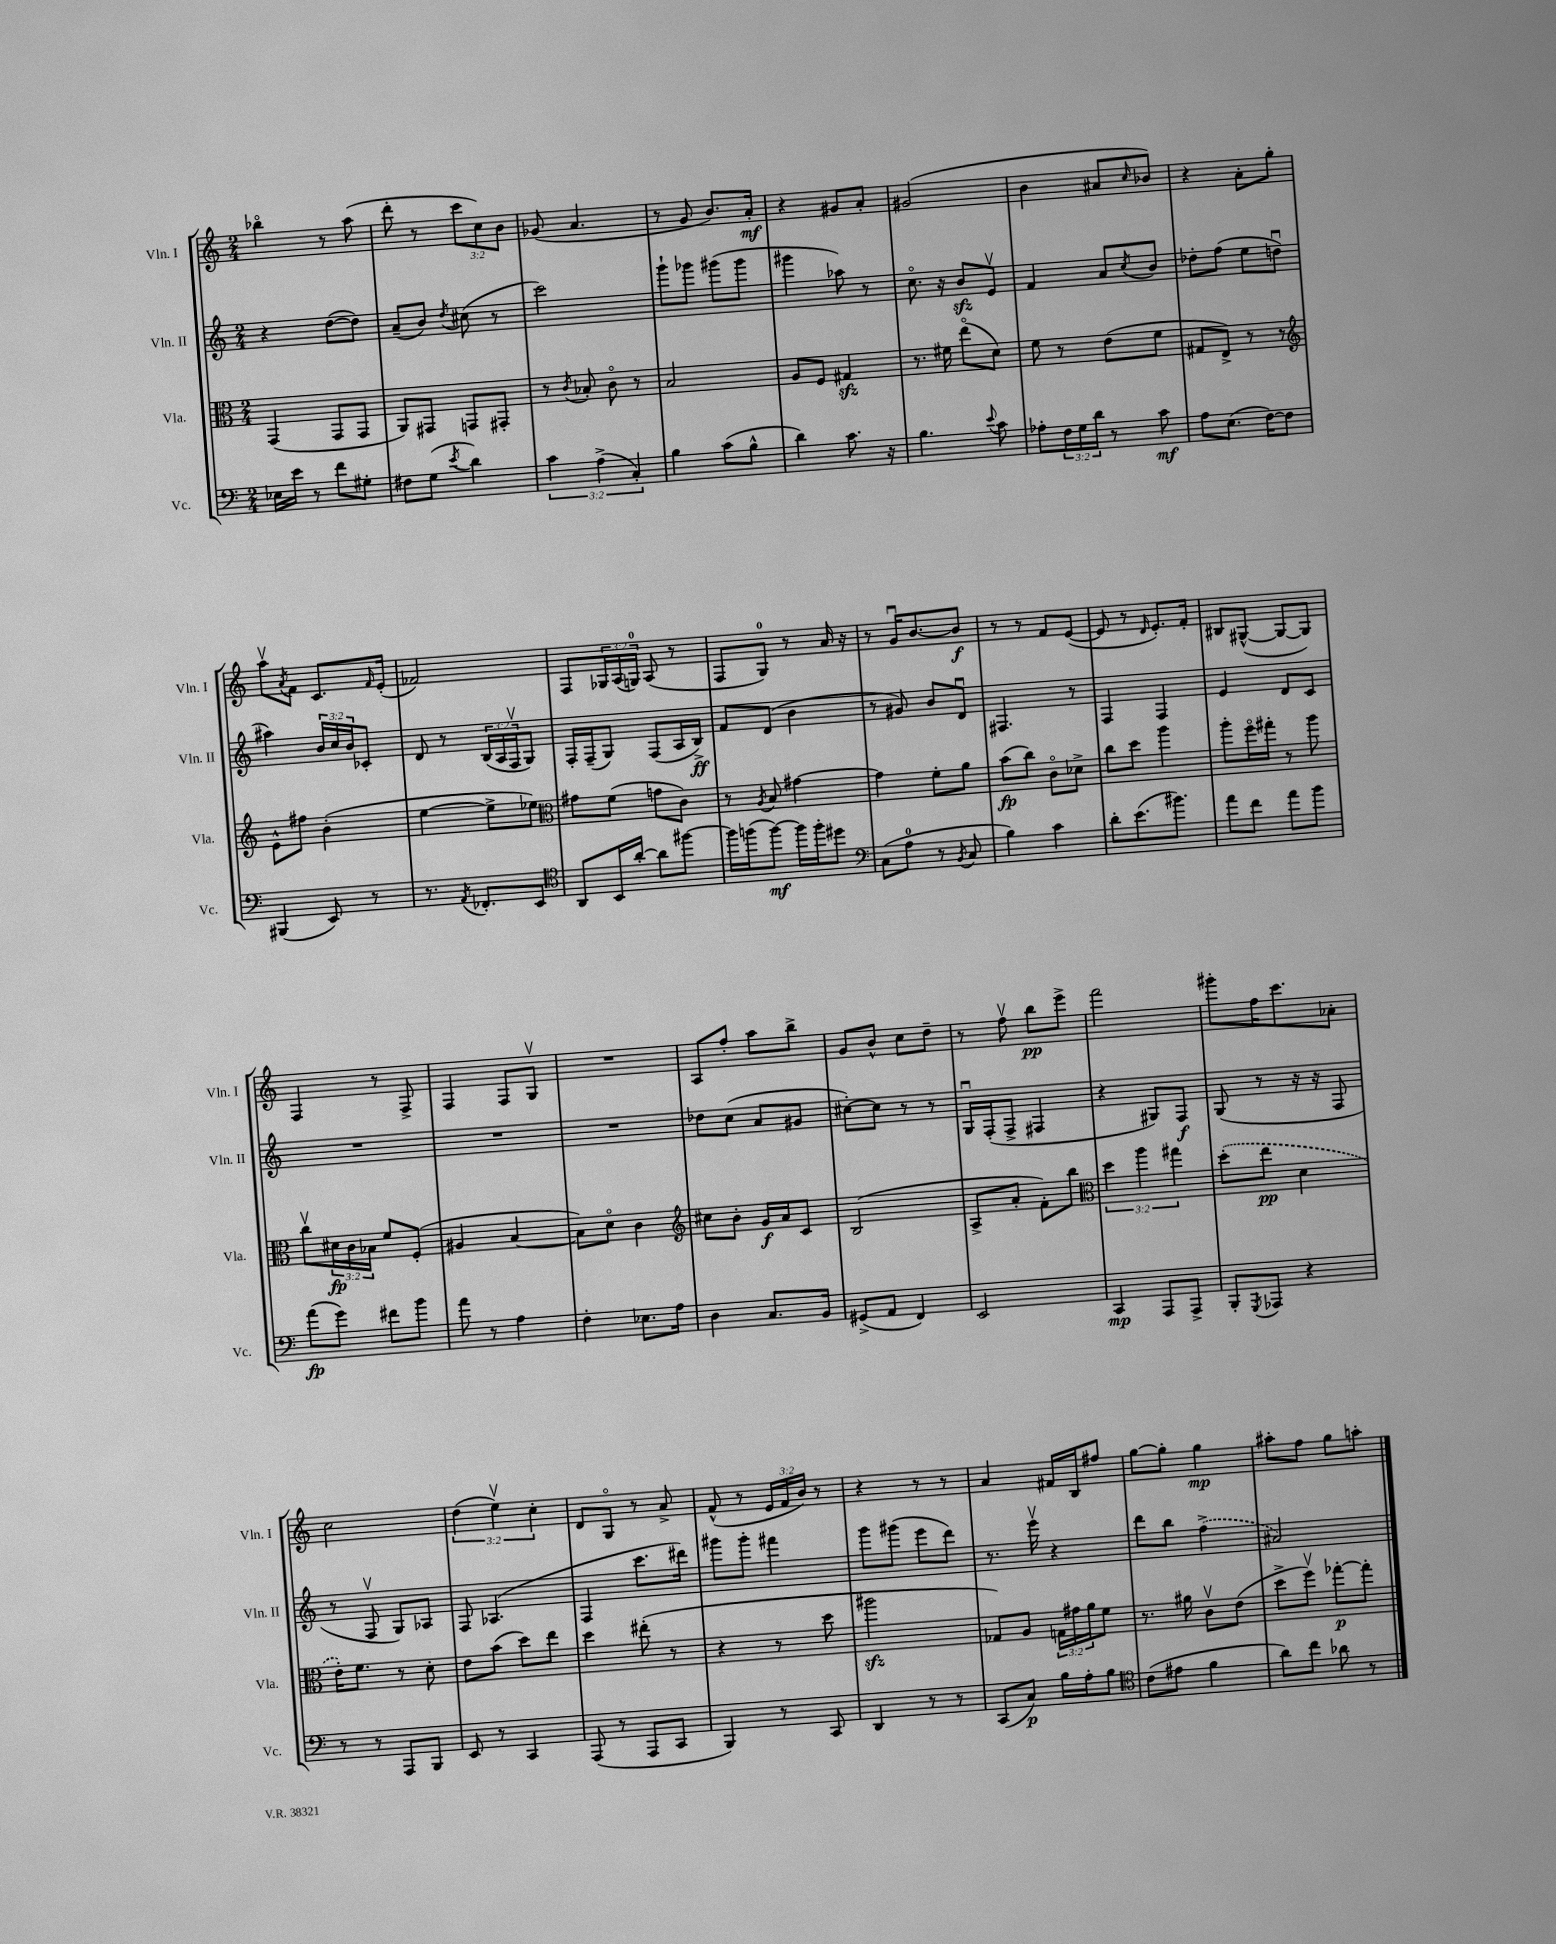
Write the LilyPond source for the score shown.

<<
\new StaffGroup <<
\new Staff = "s0" \with { instrumentName = "Vln. I" shortInstrumentName = "Vln. I" } {
    \clef treble \key c \major \numericTimeSignature \time 2/4 \override Staff.TupletNumber.text = #tuplet-number::calc-fraction-text
    bes''4\flageolet r8 a''8( |
    d'''8-. r8 \tuplet 3/2 { c'''8 c''8) b'8 } |
    ges'8( a'4. |
    r8 g'8 b'8.) a'16-.\mf |
    r4 gis'8 a'8-. |
    gis'2( |
    b'4 ais'8 \grace { c''16 } bes'8) |
    r4 a'8-. g''8-. |
    a''8\upbow \acciaccatura { a'8 } f'8 c'8. \grace { f'16 } e'16-.( |
    fes'2) |
    f8 \tuplet 3/2 { ges16 a16( g16-0) } a8( r8 |
    f8 g8-0) r8 a'16 r16 |
    r8 g'16\downbow b'8.~ b'8\f |
    r8 r8 f'8 e'8~( |
    e'8 r8 \grace { d'16 } e'8.-.) f'16-. |
    bis8 gis8~-^( gis8~ gis8) |
    f4 r8 f8-> |
    f4 f8 g8\upbow |
    R2 |
    a8 f''8-. a''8 b''8-> |
    g'8 b'8-^ c''8 d''8-- |
    r8 f''8\upbow b''8\pp e'''8-> |
    f'''2 |
    gis'''8-. f''16 c'''8. aes'8-. |
    c''2 |
    \tuplet 3/2 { d''4( e''4\upbow) c''4-. } |
    d'8 g8\flageolet r8 a'8-> |
    f'8-^( r8 \tuplet 3/2 { e'16 f'16 b'16) } r8 |
    r4 r8 r8 |
    a'4 fis'16 b16 fis''8 |
    g''8~ g''8-. g''4\mp |
    ais''8-. f''8 g''8 a''8-. \bar "|." |
}
\new Staff = "s1" \with { instrumentName = "Vln. II" shortInstrumentName = "Vln. II" } {
    \clef treble \key c \major \numericTimeSignature \time 2/4 \override Staff.TupletNumber.text = #tuplet-number::calc-fraction-text
    r4 d''8~( d''8) |
    a'8--( b'8) \acciaccatura { d''8 } cis''8( r8 |
    c'''2) |
    g'''8-! ges'''8 gis'''8( gis'''8 |
    gis'''4 aes''8) r8 |
    c''8.\flageolet r16 b'8\sfz e'8\upbow |
    f'4 a'8 \acciaccatura { c''8 } b'8 |
    des''8-. f''8( e''8 d''8\downbow |
    ais''4) \tuplet 3/2 { b'16 c''16 b'16 } ces'8-. |
    d'8 r8 \tuplet 3/2 { b16( a16 f16\upbow } g8) |
    f16-. f16--( g8) f8( a16 b16->\ff) |
    f'8 d'8( b'4 |
    r8 gis'8) b'8 d'8\downbow |
    fis4. r8 |
    f4 f4 |
    e'4 d'8 c'8 |
    R2 |
    R2 |
    R2 |
    des''8 c''8( a'8 gis'8 |
    cis''8~-.) cis''8 r8 r8 |
    g16\downbow f16-.( f8-> fis4 |
    r4 gis8) f8\f |
    g8( r8 r16 r16 f8 |
    r8 f8\upbow g8) aes8 |
    f8 aes4.( |
    f4 c'''8. dis'''16) |
    gis'''8 gis'''8-. fis'''4 |
    g'''8 gis'''8( e'''8 d'''8) |
    r8. e'''16\upbow r4 |
    d'''8 b''8 \once \slurDashed f''4->( |
    ais'2) \bar "|." |
}
\new Staff = "s2" \with { instrumentName = "Vla." shortInstrumentName = "Vla." } {
    \clef alto \key c \major \numericTimeSignature \time 2/4 \override Staff.TupletNumber.text = #tuplet-number::calc-fraction-text
    g,4( g,8 g,8 |
    a,8) gis,8 g,8 gis,8-. |
    r8 \acciaccatura { c'8 } bes8-. c'8\flageolet r8 |
    b2 |
    a8 f8 gis4\sfz |
    r8. fis'16 e''8\flageolet( d'8) |
    f'8 r8 e'8( f'8 |
    gis8 e8->) r8 r8 |
    \clef treble e'8-^ fis''8 b'4-.( |
    e''4~ e''8-> ees''8) |
    \clef alto gis'8 f'8( g'8 c'8) |
    r8 \acciaccatura { a8 } b8 gis'4~ |
    gis'4 f'8-. a'8 |
    b'8\fp( c''8) c'8\flageolet des'8-> |
    c''8 d''8 a''4 |
    a''8-. f''16\flageolet gis''16-. r8 a''8 |
    c''8\upbow \tuplet 3/2 { dis'16\fp c'16 bes16 } f'8 f8-.( |
    ais4 b4~ |
    b8) d'8\flageolet c'4 |
    \clef treble cis''8 b'8-. g'16\f a'16 c'8 |
    b2( |
    a8-> a'8-. f'8-.) b''8 |
    \clef alto \tuplet 3/2 { d''4 a''4 gis''4 } |
    \once \slurDashed d''8-.( e''8\pp d'4 |
    e'16-.) f'8. r8 d'8-. |
    e'8 b'8( d''8) e''8 |
    d''4 eis''8-.( r8 |
    r4 r8 d''8 |
    ais''2\sfz |
    ges8) a8 \tuplet 3/2 { g16 gis'16 a'16 } f'8 |
    r8. ais'16 c'8\upbow e'8( |
    d''8-> f''8\upbow) ges''8~-.\p ges''8-. \bar "|." |
}
\new Staff = "s3" \with { instrumentName = "Vc." shortInstrumentName = "Vc." } {
    \clef bass \key c \major \numericTimeSignature \time 2/4 \override Staff.TupletNumber.text = #tuplet-number::calc-fraction-text
    ees16 e'16 r8 f'8 gis8-. |
    fis8 g8( \acciaccatura { e'8 } d'4) |
    \tuplet 3/2 { c'4 a4->( c4-.) } |
    b4 c'8( b8-^ |
    d'4) c'8. r16 |
    b4. \appoggiatura { e'8 } c'8 |
    aes8-. \tuplet 3/2 { f16 g16 d'16 } r8 c'8\mf |
    a8 e8.( f16~) f8 |
    bis,,4( e,8) r8 |
    r8. \acciaccatura { a,8 } fes,8.-. e,8 |
    \clef tenor a,8 b,16 a'16~-. a'8 fis''8~ |
    fis''16 f''16( f''8~\mf) f''16 f''16-. dis''8 |
    \clef bass c8( a8-0 r8 \acciaccatura { b,8 } c8 |
    b4) c'4 |
    d'8-. e'8.( bis'8.) |
    a'8 f'8 a'8 b'8 |
    a'8\fp( g'8) fis'8 b'8 |
    a'8 r8 a4 |
    f4-. ees8. a16 |
    d4 c8. b,16 |
    gis,8->( a,8 f,4) |
    e,2 |
    c,4\mp a,,8 a,,8-> |
    b,,8-. \acciaccatura { g,,8 } aes,,8 r4 |
    r8 r8 a,,8 b,,8 |
    e,8 r8 c,4 |
    a,,8( r8 a,,8 c,8 |
    b,,4) r8 c,8 |
    d,4 r8 r8 |
    c,8( c8\p) b16 a16-. b8 |
    \clef tenor c'8( eis'8 f'4 |
    a'8) c''8 aes'8 r8 \bar "|." |
}
>>
>>
\layout { \context { \Score \remove "Bar_number_engraver" } }
